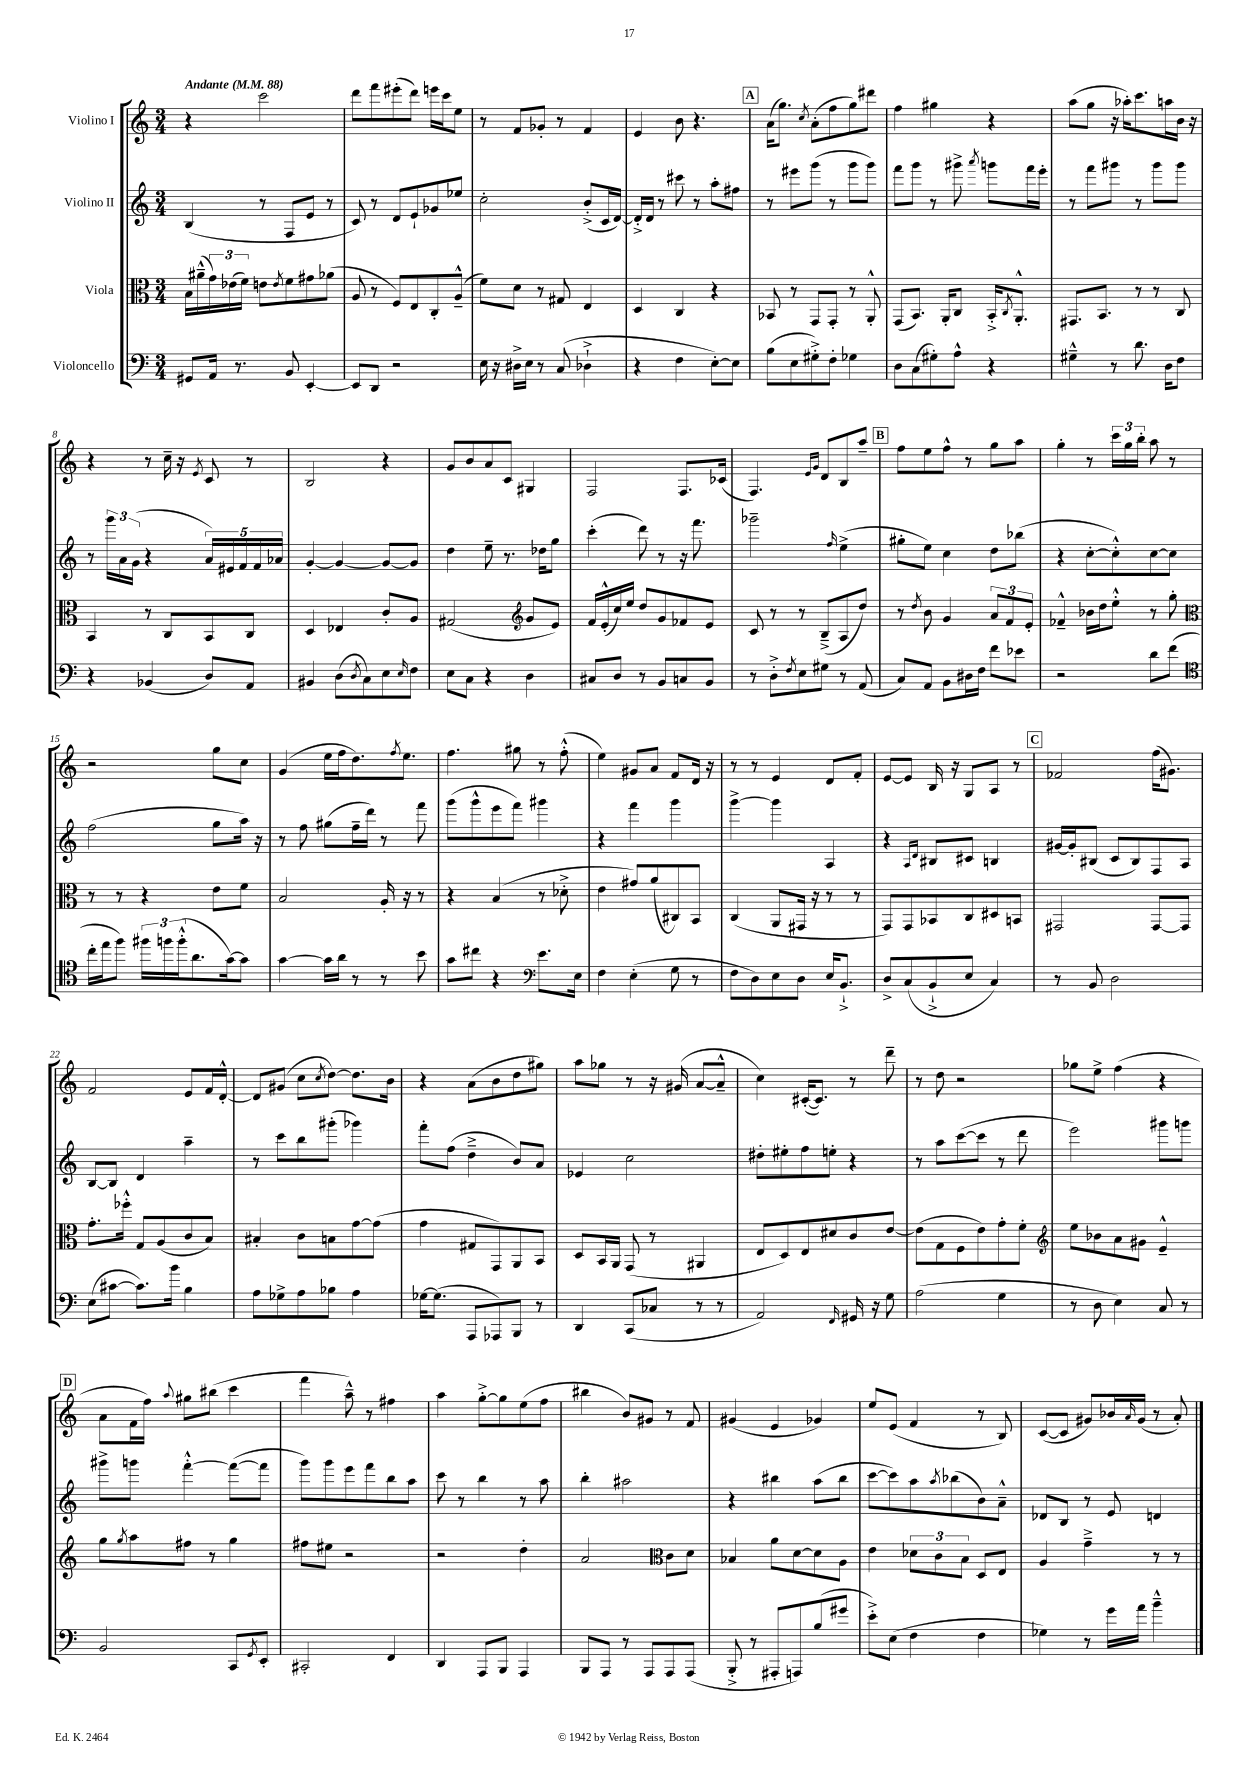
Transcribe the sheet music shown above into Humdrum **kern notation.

**kern	**kern	**kern	**kern
*part4	*part3	*part2	*part1
*staff4	*staff3	*staff2	*staff1
*I"Violoncello	*I"Viola	*I"Violino II	*I"Violino I
*clefF4	*clefC3	*clefG2	*clefG2
*k[]	*k[]	*k[]	*k[]
*M3/4	*M3/4	*M3/4	*M3/4
*MM88	*MM88	*MM88	*MM88
=1	=1	=1	=1
!	!	!	!LO:TX:a:B:t=Andante
8GG#X/L	16B\LL	(4B/	4r
.	(16a#X~^^\	.	.
16AA/Jk	24g\)	.	.
.	(24e-X\	.	.
8.r	.	.	.
.	24f\JJ)	.	.
.	8en\L	8r	2ccc\
.	8qe/	.	.
8BB/	8f\	8F/L	.
[4EE'/	8g#X\	8e/J	.
.	(8a-X\J	8r	.
=2	=2	=2	=2
8EE/L]	8A/	8c/)	8ddd\L
8DD/J	8r	8r	8fff\
2r	8F/L)	8d/L	(8eee#X'\
.	8E/	8e`/	8ddd\J)
.	8C'/	8g-X/	16eeen\LL
.	.	.	16ccc\J
.	(8A~^^/J	8ee-X/J	8ee\J
=3	=3	=3	=3
16E\	8f\L)	2cc'\	8r
16r	.	.	.
16D#X^\LL	8d\J	.	8f/L
16E\JJ	.	.	.
8r	8r	.	8g-X'/J
(8C/	8G#X/	.	8r
4D-X`^\	4E/	(8b'^/L	4f/
.	.	16c/L	.
.	.	[16d/JJ)	.
=4	=4	=4	=4
4r	4D/	16d'^/LL]	4e/
.	.	16d/JJ	.
.	.	8r	.
4F\	4C/	8ccc#X\	8b\
.	.	8r	4.r
[8E'\L)	4r	8aa'\L	.
8E\J]	.	8ff#X\J	.
!!LO:REH:place=s1:t=A
=5	=5	=5	=5
(8B\L	8BB-X/	8r	(16a\KL
.	.	.	8.gg\J)
8E\	8r	8eee#X\L	.
.	.	.	8qcc/
8G#X'^\)	8GG/L	(8ggg\J	(8a'\L
8F'\J	8GG'/J	8r	8ff\
4G-X\	8r	8ggg\L	8gg\)
.	8AA'^^/	8ggg\J)	8ddd#X\J
=6	=6	=6	=6
8D\L	(8GG/L	8fff\L	4ff\
(8C\	8.BB/J)	8ggg\J	.
8G#X'\)	.	8r	4gg#X\
.	16AA'/KL	.	.
8A^^\J	8C/J	8ggg#X^\	.
.	.	8qaaa/	.
4r	16BB'^/KL	8gggn\L	4r
.	8qC/	.	.
.	8.AA'^^/J	.	.
.	.	16fff\L	.
.	.	16eee'\JJ	.
=7	=7	=7	=7
4G#X~^^\	8.GG#X/L	8r	(8aa\L
.	.	8fff\L	8gg\J
.	8.BB/J	.	.
8r	.	8ggg#X\J	16r
.	.	.	16aa-X'\KL)
8.d\	8r	8r	8.ccc\
.	8r	8ggg#\L	.
16D\KL	.	.	16aan\L
8F\J	8C/	8ggg#\J	16b\JJ
.	.	.	16r
!!LO:LB:g=z
=8	=8	=8	=8
4r	4BB/	8r	4r
.	.	24ggg\LL	.
.	.	24a\	.
.	.	(24g\JJ	.
(4BB-X/	8r	4r	8r
.	8C/L	.	16cc~\
.	.	.	16r
.	.	.	8qe/
8D/L)	8BB/	20a/LL)	8c/
.	.	20e#X/	.
.	.	20f/	.
8AA/J	8C/J	.	8r
.	.	20f/	.
.	.	20a-X/JJ	.
=9	=9	=9	=9
4BB#X/	4D/	[4g'/	2B/
(8D\L	4E-X/	4g/_	.
8qD/	.	.	.
8C\)	.	.	.
8E\	8c'/L	8g/L_	4r
16qqE/	.	.	.
8F\J	8A/J	8g/J]	.
=10	=10	=10	=10
8E\L	(2G#X/	4dd\	8g/L
8C\J	.	.	8b/
4r	.	8ee~\	8a/
.	.	8.r	8c/J
*	*clefG2	*	*
4D\	8g/L	.	4G#X/
.	.	16dd-X\KL	.
.	8e/J)	8gg\J	.
=11	=11	=11	=11
8C#X/L	16f/LL	(4ccc'\	2F/
.	(16e'^^/	.	.
8D/J	16cc/)	.	.
.	16ee/JJ	.	.
8r	8dd/L	8ddd\)	.
8BB/L	8g/	8r	.
8Cn/	8f-X/	16r	8.F/L
.	.	8.fff\	.
8BB/J	8e/J	.	.
.	.	.	(16c-X/Jk
=12	=12	=12	=12
8r	8c/	2ggg-X~\	4.F/)
8D'^\L	8r	.	.
8qF/	.	.	.
8E\	8r	.	.
.	.	.	16qqe/LL
.	.	.	16qqg/JJ
8G#X\J	(8B~^/L	.	8d/L
.	.	16qqff/	.
8r	8A/	(4ee^\	8B/
(8AA/	8dd/J)	.	8aa~/J
!!LO:REH:place=s1:t=B
=13	=13	=13	=13
8C/L)	8r	8gg#X'\L	8ff\L
.	8qdd/	.	.
8AA/J	8b\	8ee\J)	8ee\
8BB\L	4g/	4cc\	8ff^^\J
16D#X\L	.	.	8r
16F\JJ	.	.	.
8f\L	12a/L	8dd\L	8gg\L
.	12f/	.	.
8e-X\J	.	(8bb-X\J	8aa\J
.	12e'/J	.	.
=14	=14	=14	=14
2r	4f-X~^^/	4r	4gg'\
.	16b-X\LL	[8cc'\L	8r
.	16dd\J	.	.
.	8ee'^^\J	8cc'^^\])	24ccc\LL
.	.	.	24gg\
.	.	.	24bb'\JJ
8d\L	8r	[8cc\	8aa\
(8f\J	8gg'\	8cc\J]	8r
!!LO:LB:g=z
=15	=15	=15	=15
*clefC4	*clefC3	*	*
16cc'\LL	8r	(2ff\	2r
16ee\J	.	.	.
8ff\J)	8r	.	.
24ff#X\LL	4r	.	.
24ffn\	.	.	.
(24ff'^^\J	.	.	.
8.a\	.	.	.
.	8e\L	8gg\L	8gg\L
[16g\k)	.	.	.
8g\J]	8f\J	16aa\Jk)	8cc\J
.	.	16r	.
=16	=16	=16	=16
[4g\	2B/	8r	(4g/
.	.	8ff\	.
16g\LL]	.	(8gg#X\L	16ee\LL
16a\JJ	.	.	16ff\J
8r	.	16ff~\L	8.dd\)
.	.	16ddd\JJ)	.
8r	16A'/	8r	.
.	.	.	8qff/
.	16r	.	8.ee\J
8b\	8r	8fff\	.
=17	=17	=17	=17
8g\L	4r	(8ggg\L	4.ff\
8cc#X\J	.	8ggg^^\	.
4r	(4B/	8eee\	.
.	.	8fff\J)	8gg#X\
*clefF4	*	*	*
8.e\L	8r	4ggg#X\	8r
.	8d-X'^\	.	(8ff'^^\
16E\Jk	.	.	.
=18	=18	=18	=18
4F\	4e\	4r	4ee\)
(4E'\	8g#X/L)	4fff\	8g#X/L
.	(8a/	.	8a/J
8G\	8C#X/)	4ggg\	8f/L
8r	8BB/J	.	16d/Jk
.	.	.	16r
=19	=19	=19	=19
8F\L	(4C/	[4ggg^\	8r
8D\)	.	.	8r
8E\	8AA/L	4ggg\]	4e/
8D\J	16GG#X/Jk	.	.
.	16r	.	.
16E/KL	8r	4A/	8d/L
8.BB`^/J	.	.	.
.	8r	.	8f'/J
=20	=20	=20	=20
8D^/L	8GG/L)	4r	[8e/L
(8C/	8GG/	.	8e/J]
.	.	16qqA/LL	.
.	.	16qqd/JJ	.
8BB`^/	8BB-X/	8B#X/L	16B/
.	.	.	16r
8E/J	8C/	8c#X/J	8G/L
4C/)	8D#X/	4Bn/	8A/J
.	8BBn/J	.	8r
!!LO:REH:place=s1:t=C
=21	=21	=21	=21
8r	2GG#X/	[16g#X/LL	2f-X/
.	.	16g#'/J]	.
8BB/	.	(8B#X/J	.
2D\	.	8c/L	.
.	.	8B#/)	.
.	[8GG#/L	8F/	(16ff\KL
.	.	.	8.g#X\J)
.	8GG#/J]	8A/J	.
!!LO:LB:g=z
=22	=22	=22	=22
(8E\L	8.g'\L	[8B/L	2f/
[8c#X\J	.	8B/J]	.
.	16ff-X'^^\Jk	.	.
8.c#\L])	8G/L	4d/	.
.	(8A/	.	.
16b\Jk	.	.	.
4B\	8c/	4aa~\	8e/L
.	8B/J)	.	16f/L
.	.	.	[16d'^^/JJ
=23	=23	=23	=23
8A\L	4B#X'/	8r	8d/L]
8G-X^\	.	8ccc\L	(8g#X/J
8A\	8c\L	8bb\	8cc\L
.	.	.	8qcc/
8B-X\J	8Bn\	(8ggg#X'\J	[8dd\J)
4A\	[8g\	4ggg-X\)	8.dd\L]
.	(8g\J]	.	.
.	.	.	16b\Jk
=24	=24	=24	=24
[16G-X\KL	4g\	8fff'\L	4r
(8.G-\J]	.	.	.
.	.	(8ff\J	.
8AAA/L	8G#X/L	4dd~^\	(8a\L
8AAA-X/)	8GG/)	.	8b\
8BBB/J	8AA/	8b/L)	8dd\
8r	8BB/J	8a/J	8gg#X\J)
=25	=25	=25	=25
4DD/	8D/L	4e-X/	8aa\L
.	16BB/L	.	8gg-X\J
.	16AA/JJ	.	.
(8CC/L	(8GG/	2cc\	8r
8C-X/J	8r	.	16r
.	.	.	(16g#X/
8r	4AA#X/	.	[8a/L
8r	.	.	8a~^^/J]
=26	=26	=26	=26
2AA/)	8E/L	8dd#X'\L	4cc\)
.	8D/)	8ee#X'\	.
.	8E/	8ff\	([16c#X'/KL
.	.	.	8.c#/J])
.	8d#X/	8een'\J	.
16qqFF/	.	.	.
16GG#X/	8c/	4r	8r
16r	.	.	.
8G\	[8e/J	.	8ddd~\
=27	=27	=27	=27
(2A\	(8e\L]	8r	8r
.	8G\	8aa\L	8dd\
.	8F\	([8ccc\	2r
.	8e\)	8ccc\J]	.
4G\	8g'\	8r	.
.	8f'\J	8ddd\	.
=28	=28	=28	=28
*	*clefG2	*	*
8r	8ee\L	2eee\)	8gg-X\L
8D\	8b-X\	.	8ee^\J
4E\)	8a\	.	(4ff\
.	8g#X\J	.	.
8C/	4e~^^/	8ggg#X\L	4r
8r	.	8gggn\J	.
!!LO:LB:g=z
!!LO:REH:place=s1:t=D
=29	=29	=29	=29
2BB/	8gg\L	8ggg#X^\L	8a\L
.	8qgg/	.	.
.	8aa\	8gggn\J	16f\L
.	.	.	16ff\JJ)
.	.	.	8qqaa/
.	8ff#X\J	[4fff'^^\	8gg#X\L
.	8r	.	(8bb#X\J
8CC/L	4gg\	(8fff\L_	4ccc\
8qGG/	.	.	.
8EE'/J	.	8fff\J]	.
=30	=30	=30	=30
2CC#X'/	8ff#X\L	8ggg\L)	4fff\
.	8ee#X\J	8ggg\	.
.	2r	8eee\	8aa~^^\)
.	.	8fff\	8r
4FF/	.	8bb\	4ff#X\
.	.	8aa\J	.
=31	=31	=31	=31
4DD/	2r	8ccc\	4aa\
.	.	8r	.
8AAA/L	.	4bb\	[8gg'^\L
8BBB/J	.	.	8gg\]
4AAA/	4dd'\	8r	(8ee\
.	.	8aa\	8ff\J
=32	=32	=32	=32
8BBB/L	2a/	4bb'\	4bb#X\
8AAA/J	.	.	.
8r	.	2aa#X\	8b/L)
8AAA/L	.	.	8g#X/J
*	*clefC3	*	*
8AAA/	8c\L	.	8r
(8AAA/J	8d\J	.	8f/
=33	=33	=33	=33
8BBB'^/	4B-X/	4r	(4g#X/
8r	.	.	.
8AAA#X'/L	8a\L	4bb#X\	4e/
8AAAn/)	[8d\	.	.
(8B/	8d\]	(8aa\L	4g-X/)
8g#X/J	8A\J	8bb#\J	.
=34	=34	=34	=34
8e'^\L)	4e\	[8ccc\L	8ee/L
(8E\J	.	8ccc\])	(8e/J
4F\	12d-X\L	8aa\	4f/
.	12c\	.	.
.	.	8qaa/	.
.	.	(8bb-X\	.
.	12B\J	.	.
4F\	8D/L	8b\)	8r
.	8E/J	8a~^^\J	8B/)
=35	=35	=35	=35
4G-X\)	4A/	8d-X/L	([8c/L
.	.	8B/J	8c/J]
8r	4g~^\	8r	8g#X/L)
16g\LL	.	8e/	16b-X/L
.	.	.	16qqa/
16a\JJ	.	.	(16g#/JJ
4b~^^\	8r	4dn/	8r
.	8r	.	8a'/)
==	==	==	==
*-	*-	*-	*-
